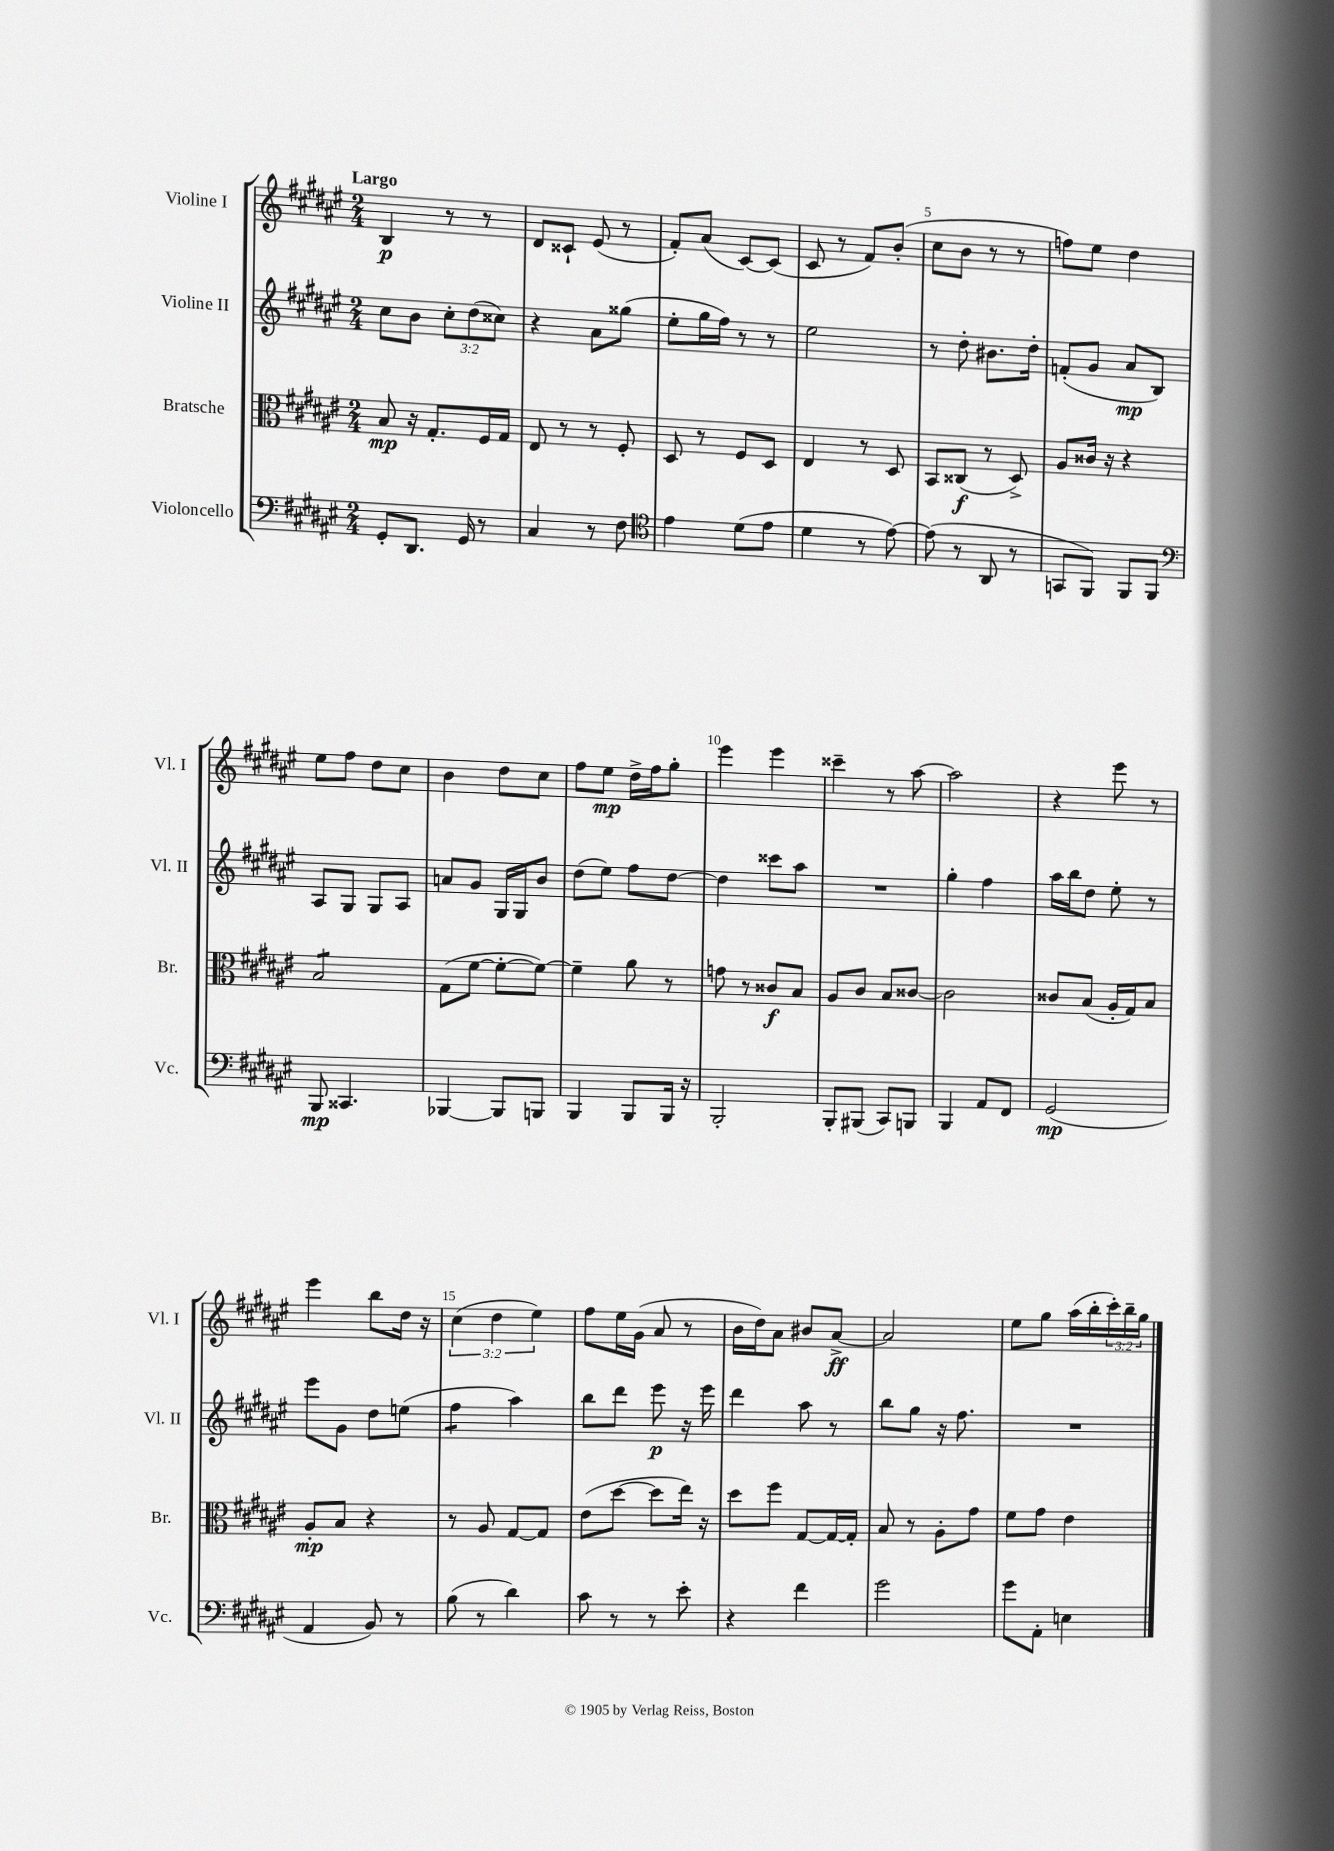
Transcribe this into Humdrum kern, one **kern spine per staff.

**kern	**dynam	**kern	**dynam	**kern	**dynam	**kern	**dynam
*part4	*part4	*part3	*part3	*part2	*part2	*part1	*part1
*staff4	*staff4	*staff3	*staff3	*staff2	*staff2	*staff1	*staff1
*I"Violoncello	*	*I"Bratsche	*	*I"Violine II	*	*I"Violine I	*
*I'Vc.	*	*I'Br.	*	*I'Vl. II	*	*I'Vl. I	*
*clefF4	*	*clefC3	*	*clefG2	*	*clefG2	*
*k[f#c#g#d#a#e#]	*	*k[f#c#g#d#a#e#]	*	*k[f#c#g#d#a#e#]	*	*k[f#c#g#d#a#e#]	*
*M2/4	*	*M2/4	*	*M2/4	*	*M2/4	*
=1	=1	=1	=1	=1	=1	=1	=1
!	!	!	!	!	!	!LO:TX:a:B:t=Largo	!
8GG#'/L	.	8B/	mp	8cc#\L	.	4B/	p
8.DD#/J	.	16r	.	8b\J	.	.	.
.	.	8.G#'/L	.	.	.	.	.
.	.	.	.	12cc#'\L	.	8r	.
16GG#/	.	.	.	.	.	.	.
.	.	.	.	(12dd#\	.	.	.
8r	.	16F#/L	.	.	.	8r	.
.	.	.	.	12cc##X\J)	.	.	.
.	.	16G#/JJ	.	.	.	.	.
=2	=2	=2	=2	=2	=2	=2	=2
4C#/	.	8E#/	.	4r	.	8d#/L	.
.	.	8r	.	.	.	8c##X`/J	.
8r	.	8r	.	8a#\L	.	(8e#/	.
8F#\	.	8F#'/	.	(8gg##X\J	.	8r	.
=3	=3	=3	=3	=3	=3	=3	=3
*clefC4	*	*	*	*	*	*	*
4e#\	.	8D#/	.	8ee#'\L	.	8f#'/L)	.
.	.	8r	.	16gg#\L	.	(8a#/J	.
.	.	.	.	16ff#\JJ)	.	.	.
(8d#\L	.	8F#/L	.	8r	.	[8c#/L)	.
8e#\J	.	8D#/J	.	8r	.	(8c#/J]	.
=4	=4	=4	=4	=4	=4	=4	=4
4d#\	.	4E#/	.	2ee#\	.	8c#/	.
.	.	.	.	.	.	8r	.
8r	.	8r	.	.	.	8f#/L)	.
[8e#\)	.	8D#/	.	.	.	(8b'/J	.
=5	=5	=5	=5	=5	=5	=5	=5
(8e#\]	.	8BB/L	.	8r	.	8cc#\L	.
8r	.	(8C##X/J	f	8dd#'\	.	8b\J	.
8AA#/	.	8r	.	8.b#X\L	.	8r	.
8r	.	8D#^/)	.	.	.	8r	.
.	.	.	.	16dd#'\Jk	.	.	.
=6	=6	=6	=6	=6	=6	=6	=6
8GGn/L	.	8A#/L	.	(8fn'/L	.	8ffn\L)	.
8FF#/J)	.	16c##X/Jk	.	8g#/J	.	8ee#\J	.
.	.	16r	.	.	.	.	.
8FF#/L	.	4r	.	8a#/L	mp	4dd#\	.
8FF#/J	.	.	.	8B/J)	.	.	.
!!LO:LB:g=z
=7	=7	=7	=7	=7	=7	=7	=7
*clefF4	*	*	*	*	*	*	*
*	*	*tremolo	*	*	*	*	*
8BBB/	mp	8B/L	.	8A#/L	.	8ee#\L	.
4.CC##X/	.	8B/	.	8G#/J	.	8ff#\J	.
.	.	8B/	.	8G#/L	.	8dd#\L	.
.	.	8B/J	.	8A#/J	.	8cc#\J	.
*	*	*Xtremolo	*	*	*	*	*
=8	=8	=8	=8	=8	=8	=8	=8
[4BBB-X/	.	(8G#\L	.	8an/L	.	4b\	.
.	.	[8f#\J	.	8g#/J	.	.	.
8BBB-/L]	.	8f#'\L_	.	16G#/LL	.	8dd#\L	.
.	.	.	.	16G#/J	.	.	.
8BBBn/J	.	8f#\J_)	.	8b/J	.	8cc#\J	.
=9	=9	=9	=9	=9	=9	=9	=9
4BBB/	.	4f#~\]	.	(8dd#\L	.	8ff#\L	.
.	.	.	.	8ee#\J)	.	8ee#\J	mp
8BBB/L	.	8a#\	.	8ff#\L	.	16dd#^\LL	.
.	.	.	.	.	.	16ff#\J	.
16BBB/Jk	.	8r	.	[8dd#\J	.	8gg#'\J	.
16r	.	.	.	.	.	.	.
=10	=10	=10	=10	=10	=10	=10	=10
2BBB'/	.	8gn\	.	4dd#\]	.	4eee#\	.
.	.	8r	.	.	.	.	.
.	.	8c##X/L	f	8ccc##X\L	.	4eee#\	.
.	.	8B/J	.	8aa#\J	.	.	.
=11	=11	=11	=11	=11	=11	=11	=11
8BBB'/L	.	8A#/L	.	2r	.	4ccc##X~\	.
(8BBB#X/J	.	8c#/J	.	.	.	.	.
8CC#/L)	.	8B/L	.	.	.	8r	.
8BBBn/J	.	[8c##X/J	.	.	.	[8aa#\	.
=12	=12	=12	=12	=12	=12	=12	=12
4BBB/	.	2c##\]	.	4gg#'\	.	2aa#\]	.
8AA#/L	.	.	.	4ff#\	.	.	.
8FF#/J	.	.	.	.	.	.	.
=13	=13	=13	=13	=13	=13	=13	=13
(2GG#/	mp	8c##X/L	.	16aa#\LL	.	4r	.
.	.	.	.	16bb\J	.	.	.
.	.	(8B/J	.	8dd#\J	.	.	.
.	.	16A#'/LL	.	8ee#'\	.	8eee#\	.
.	.	16G#/J)	.	.	.	.	.
.	.	8B/J	.	8r	.	8r	.
!!LO:LB:g=z
=14	=14	=14	=14	=14	=14	=14	=14
4AA#/	.	8A#'/L	mp	8eee#\L	.	4eee#\	.
.	.	8B/J	.	8g#\J	.	.	.
8BB/)	.	4r	.	8dd#\L	.	8bb\L	.
8r	.	.	.	(8een\J	.	16dd#\Jk	.
.	.	.	.	.	.	16r	.
=15	=15	=15	=15	=15	=15	=15	=15
*	*	*	*	*tremolo	*	*	*
(8B\	.	8r	.	8ff#\L	.	(6cc#\	.
8r	.	8A#/	.	8ff#\J	.	.	.
*	*	*	*	*Xtremolo	*	*	*
.	.	.	.	.	.	6dd#\	.
4d#\)	.	[8G#/L	.	4aa#\)	.	.	.
.	.	.	.	.	.	6ee#\)	.
.	.	8G#/J]	.	.	.	.	.
=16	=16	=16	=16	=16	=16	=16	=16
8c#\	.	(8e#\L	.	8bb\L	.	8ff#\L	.
8r	.	[8dd#\J	.	8ddd#\J	.	16ee#\L	.
.	.	.	.	.	.	(16g#\JJ	.
8r	.	8dd#\L]	.	8eee#\	p	8a#/	.
8e#'\	.	16ee#\Jk)	.	16r	.	8r	.
.	.	16r	.	16eee#\	.	.	.
=17	=17	=17	=17	=17	=17	=17	=17
4r	.	8dd#\L	.	4ddd#\	.	16b\LL	.
.	.	.	.	.	.	16dd#\J)	.
.	.	8ff#\J	.	.	.	8a#\J	.
4f#\	.	[8G#/L	.	8aa#\	.	8b#X/L	.
.	.	16G#/L_	.	8r	.	[8a#^/J	ff
.	.	16G#'/JJ]	.	.	.	.	.
=18	=18	=18	=18	=18	=18	=18	=18
2g#\	.	8B/	.	8bb\L	.	2a#/]	.
.	.	8r	.	8gg#\J	.	.	.
.	.	8A#'\L	.	16r	.	.	.
.	.	.	.	8.ff#\	.	.	.
.	.	8g#\J	.	.	.	.	.
=19	=19	=19	=19	=19	=19	=19	=19
8g#\L	.	8f#\L	.	2r	.	8ee#\L	.
8AA#'\J	.	8g#\J	.	.	.	8gg#\J	.
4En\	.	4e#\	.	.	.	(16aa#\LL	.
.	.	.	.	.	.	16bb'\	.
.	.	.	.	.	.	24ccc#'\)	.
.	.	.	.	.	.	24bb~\	.
.	.	.	.	.	.	24gg#\JJ	.
==	==	==	==	==	==	==	==
*-	*-	*-	*-	*-	*-	*-	*-
